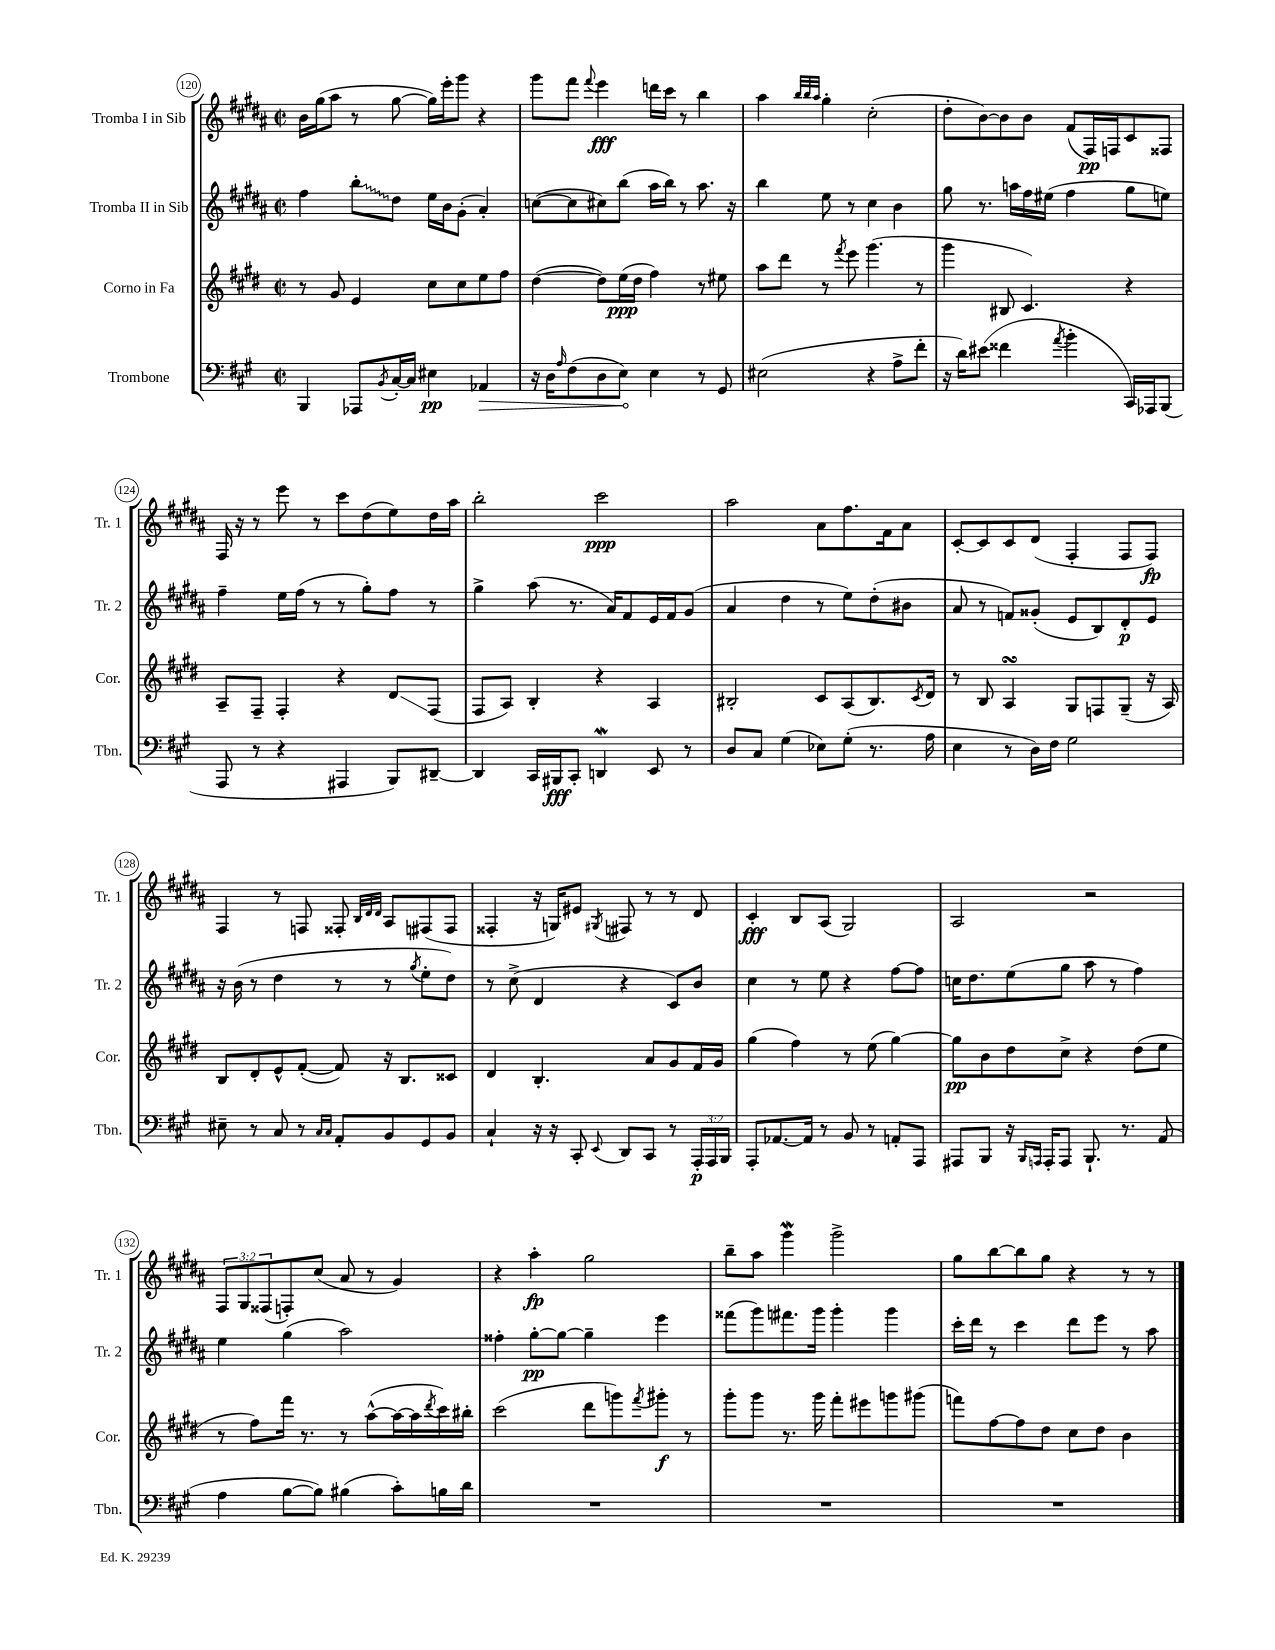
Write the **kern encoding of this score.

**kern	**kern	**kern	**kern
*staff4	*staff3	*staff2	*staff1
*clefF4	*clefG2	*clefG2	*clefG2
*k[f#c#g#]	*k[f#c#g#d#]	*k[f#c#g#d#a#]	*k[f#c#g#d#a#]
*M2/2	*M2/2	*M2/2	*M2/2
*met(c|)	*met(c|)	*met(c|)	*met(c|)
4BBB/	8r	4ff#\	16b\LL
.	.	.	(16gg#\J
.	8g#/	.	8aa#\J
8AAA-/L	4e/	8bb'\L	8r
8qBB/	.	.	.
[16C#'/L	.	8dd#\J	[8gg#\
16C#/]JJ	.	.	.
4E#\	8cc#\L	16ee\LL	16gg#\]LL)
.	.	16b\J	16eee'\J
.	8cc#\	(8g#'\J	8ggg#\J
4AA-/	8ee\	4a#'/)	4r
.	8ff#\J	.	.
=	=	=	=
16r	([4dd#\	([8cc\L	8ggg#\L
16D\LK	.	.	.
16qqA/	.	.	.
(8F#\	.	8cc\]	8fff#\J
.	.	.	8qqfff#/
8D\	8dd#\]L)	8cc#\)	4eee\
8E\J)	(16ee\L	(8bb\J	.
.	16dd#\JJ	.	.
4E\	4ff#\)	16aa#\LL	16ddd\LL
.	.	16bb\JJ)	16ccc#\JJ
.	.	8r	8r
8r	8r	8.aa#\	4bb\
8GG#/	8ee#\	.	.
.	.	16r	.
=	=	=	=
(2E#\	8aa\L	4bb\	4aa#\
.	8ddd#\J	.	.
.	.	.	32qqbb/LLL
.	.	.	32qqbb/
.	.	.	32qqaa#/JJJ
.	8r	8ee\	4gg#'\
.	8qfff#/	.	.
.	8eee\	8r	.
4r	(4.ggg#\	4cc#\	(2cc#'\
8A^\L	.	4b\	.
8f#'\J	8r	.	.
=	=	=	=
16r	4ggg#\	8gg#\	8dd#'\L
16d\LK)	.	.	.
(8e#\J	.	8.r	[8b\)
4f##\	8B#/	.	8b\]
.	.	16aa\LL	.
.	4.c#/)	16ff#\	8b\J
.	.	(16ee#\JJ	.
8qa/	.	.	.
4b'\	.	4ff#\	(8f#/L
.	.	.	16F#/L)
.	.	.	16F/J
16CC#/LL)	4r	8gg#\L	8c#/
16AAA-/J	.	.	.
(8BBB/J	.	8ee\J)	8F##/J
=	=	=	=
8AAA/	8A~/L	4ff#~\	16F#/
.	.	.	16r
8r	8F#~/J	.	8r
4r	4F#'/	16ee\LL	8eee\
.	.	(16ff#\JJ	.
.	.	8r	8r
4AAA#/	4r	8r	8ccc#\L
.	.	8gg#'\L)	(8dd#\
8BBB/L)	8d#/L	8ff#\J	8ee\)
[8DD#~/J	(8F#/J	8r	16dd#\L
.	.	.	16aa#\JJ
=	=	=	=
4DD#/]	8F#/L	4gg#^\	2bb'\
.	8A/J)	.	.
16CC#/LL	4B'/	(8aa#\	.
16BBB#/J	.	.	.
8CC#'/J	.	8.r	.
4DD/	4r	.	2ccc#\
.	.	16a#/LK)	.
.	.	8f#/	.
8EE/	4A/	16e/L	.
.	.	16f#/J	.
8r	.	(8g#/J	.
=	=	=	=
8D/L	2B#'/	4a#/	2aa#\
8C#/J	.	.	.
(4G#\	.	4dd#\	.
8E-\L)	8c#/L	8r	8a#\L
(8G#'\J	(8A/	8ee\L)	8.ff#\
8.r	8.B#/)	(8dd#'\	.
.	.	.	16f#\k
.	.	8b#\J	8a#\J
.	8qc#/	.	.
16A\	16d#/Jk	.	.
=	=	=	=
4E\	8r	8a#/	[8c#'/L
.	8B/	8r	8c#/]
8r	4A/	8f/L)	8c#/
16D\LL)	.	(8g##'/J	(8d#/J
16F#\JJ	.	.	.
2G#\	8G#/L	8e/L	4F#'/
.	8F/	8B/)	.
.	(8G#~/J	8d#'/	8F#/L
.	16r	8e/J	8F#/J)
.	16A/)	.	.
=	=	=	=
8E#~\	8B/L	16r	4F#/
.	.	(16b\	.
8r	8d#'/	8r	.
8C#/	8e^^/	4dd#\	8r
8r	([8f#'/J	.	8F/
16qqC#/LL	.	.	.
16qqC#/JJ	.	.	.
8AA'/L	8f#/])	8r	8F##'/
.	.	.	32qqB/LLL
.	.	.	32qqd#/
.	.	.	32qqd#/JJJ
8BB/	16r	8r	8A#/L
.	8.B/L	.	.
.	.	8qgg#/	.
8GG#/	.	8ee'\L	(8F#/
8BB/J	8c##/J	8dd#\J)	8F#/J
=	=	=	=
4C#`/	4d#/	8r	4F##'/
.	.	(8cc#^\	.
16r	4.B'/	4d#/	16r
16r	.	.	16G/LK)
8CC#'/	.	.	8e#/J
8qqEE/	.	.	8qG#/
8DD/L	.	4r	8F#/
8CC#/J	8a/L	.	8r
8r	8g#/	8c#/L)	8r
24AAA'/LL	16f#/L	8b/J	8d#/
24AAA/	.	.	.
.	16g#/JJ	.	.
24BBB/JJ	.	.	.
=	=	=	=
8AAA'/L	(4gg#\	4cc#\	4c#'/
[8.AA-/	.	.	.
.	4ff#\)	8r	8B/L
16AA-/]Jk	.	.	.
8r	.	8ee\	(8A#/J
8BB/	8r	4r	2G#/)
8r	(8ee\	.	.
8AA'/L	[4gg#\)	[8ff#\L	.
8AAA/J	.	8ff#\]J	.
=	=	=	=
8AAA#/L	8gg#\]L	16cc\LK	2A#/
.	.	8.dd#\	.
8BBB/J	8b\	.	.
16r	8dd#\	(8ee\	.
16qqBBB/LL	.	.	.
16qqAAA/JJ	.	.	.
16AAA'/LK	.	.	.
8AAA/J	8cc#^\J	8gg#\J	.
8.BBB`/	4r	8aa#\	2r
.	.	8r	.
8.r	.	.	.
.	(8dd#\L	4ff#\)	.
(8AA/	8ee\J	.	.
=	=	=	=
4A\	8r	4ee\	12F#/L
.	.	.	12G#/
.	8ff#\L)	.	.
.	.	.	(12F##/
[8B\L	16fff#\Jk	(4gg#\	8F'/)
.	8.r	.	.
8B\]J)	.	.	(8cc#/J
(4B#\	8r	2aa#\)	8a#/
.	([8aa^^\L	.	8r
8c#'\L)	16aa\_L	.	4g#/)
.	16aa\]	.	.
.	8qddd#/	.	.
16B\L	16ccc#\)	.	.
16d\JJ	16bb#'\JJ	.	.
=	=	=	=
1r	(2ccc#\	4ff##'\	4r
.	.	[8gg#'\L	4aa#'\
.	.	8gg#\_J	.
.	8ddd#\L	4gg#~\]	2gg#\
.	8ggg\)	.	.
.	8qfff#/	.	.
.	8ggg#'\J	4eee\	.
.	8r	.	.
=	=	=	=
1r	8ggg#'\L	(8fff##\L	8bb~\L
.	8ggg#\J	8ggg#\)	8aa#\J
.	8.r	8.fff#\	4ggg#\
.	16ggg#\	16ggg#\Jk	.
.	8fff#'\L	4ggg#'\	2ggg#^\
.	8eee#\	.	.
.	8ggg\	4ggg#\	.
.	(8ggg#\J	.	.
=	=	=	=
1r	8fff\L)	16ccc#'\LL	8gg#\L
.	.	16ddd#\JJ	.
.	[8ff#\	8r	[8bb\
.	8ff#\]	4ccc#\	8bb\]
.	8dd#\J	.	8gg#\J
.	8cc#\L	8ddd#\L	4r
.	8dd#\J	8eee\J	.
.	4b\	8r	8r
.	.	8aa#\	8r
==	==	==	==
*-	*-	*-	*-
